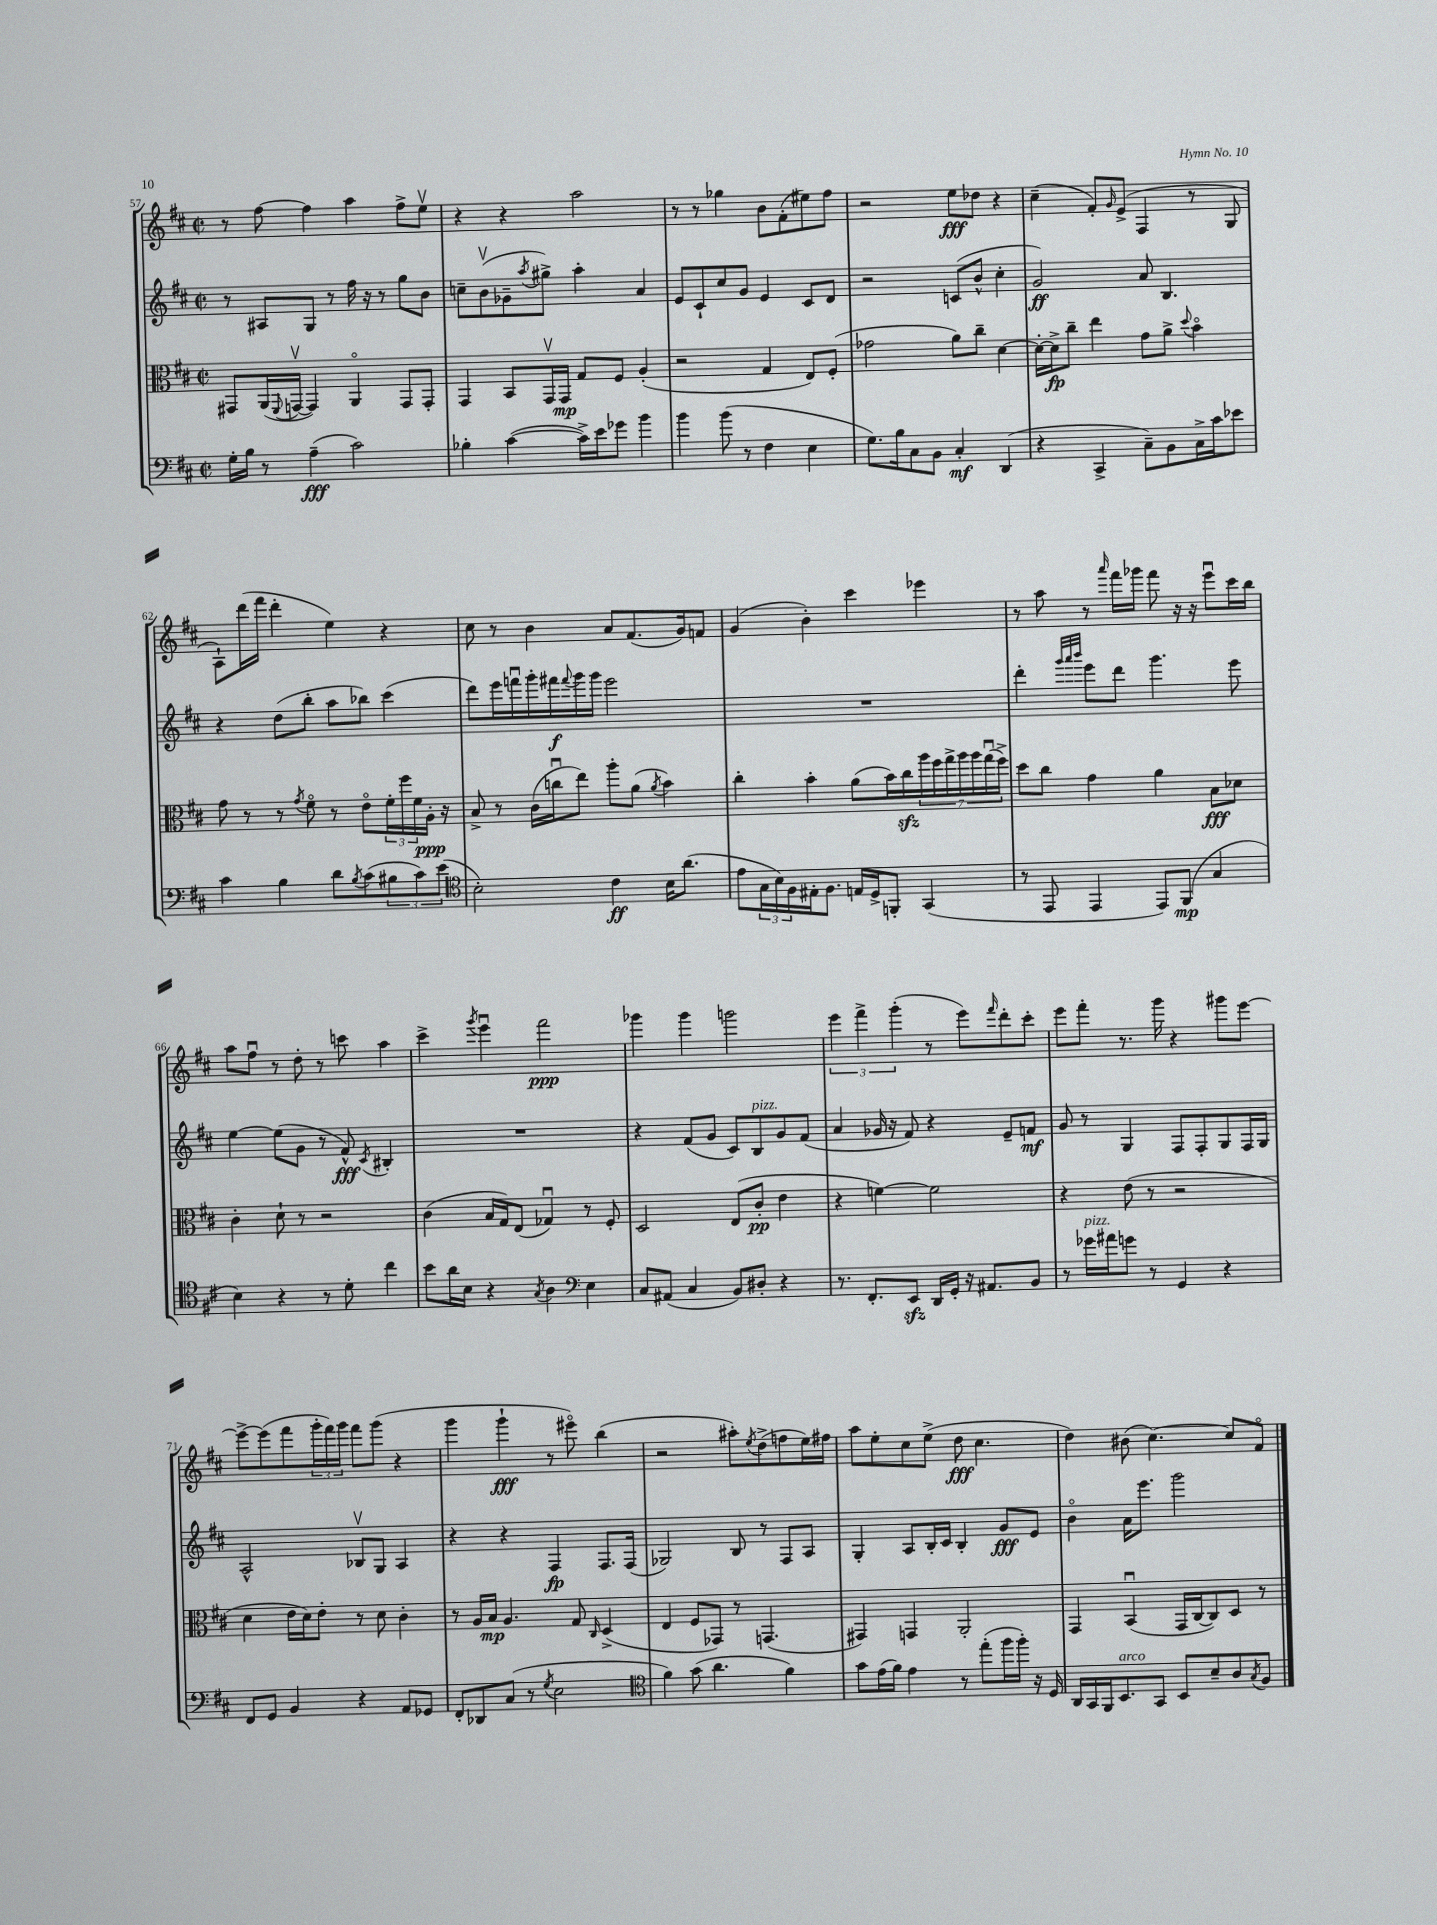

**kern	**kern	**kern	**kern
*staff4	*staff3	*staff2	*staff1
*clefF4	*clefC3	*clefG2	*clefG2
*k[f#c#]	*k[f#c#]	*k[f#c#]	*k[f#c#]
*M2/2	*M2/2	*M2/2	*M2/2
*met(c|)	*met(c|)	*met(c|)	*met(c|)
16G'	8GG#	8r	8r
16B	.	.	.
8r	(16AA	8A#	[8ff#
.	8qqFF#	.	.
.	[16GGv	.	.
(4A~	4GG])	8G	4ff#]
.	.	8r	.
2c#)	4AAo	16ff#	4aa
.	.	16r	.
.	.	8r	.
.	8GG	8gg	8ff#^
.	8GG'	8b	8eev
=	=	=	=
4B-'	4GG	8cc~	4r
.	.	(8bv	.
([4c#	8BB	8g-~	4r
.	.	8qaa	.
.	16GGv	8gg#^)	.
.	16GG	.	.
16c#^])	8G	4aa'	2aa
16e	.	.	.
8g-	8F#	.	.
4b	(4A'	4a	.
=	=	=	=
4b	2r	8e	8r
.	.	8c#`	8r
(8b	.	8cc#	4gg-
8r	.	8g	.
4F#	4G	4e	8b
.	.	.	(8f#'
4E	8E)	8c#	8ee#)
.	(8F#'	8d	8ff#
=	=	=	=
8.G)	2g-	2r	2r
16B	.	.	.
8C#	.	.	.
8BB	.	.	.
4C#'	8a)	(8c	8ee
.	8cc#~	8b^^	8dd-
(4DD	[4d	4cc#'	4r
=	=	=	=
4r	16d'_	2g)	(4cc#~
.	16d^]	.	.
.	8cc#~	.	.
4CC#^	4ee	.	8f#')
.	.	.	16qqg
.	.	.	(8e^
8C#~)	8g	8a	4F#
8BB	8a^	4.B	.
.	8qqdd	.	.
16C#^	4bo	.	8r
16c#	.	.	.
8e-	.	.	8G
=	=	=	=
4c#	8g	4r	8A`)
.	8r	.	(16ddd
.	.	.	16fff#
4B	8r	(8dd	4ddd'
.	8qg	.	.
.	8f#o	8bb'	.
8d	8r	8aa	4ee)
8qB	.	.	.
(8c#	8eo	8bb-)	.
12B#	24f#'	(4ccc#	4r
.	24ff#	.	.
12c#)	24f#	.	.
.	16A'	.	.
(12e	.	.	.
.	16r	.	.
=	=	=	=
*clefC4	*	*	*
2B')	8B^	8ddd)	8cc#
.	8r	16eee	8r
.	.	16fffu	.
.	(16c#	16ggg'	4b
.	16ccu	16fff#	.
.	.	8qqfff#	.
.	8ee)	16ggg	.
.	.	16ggg	.
4c#	8aa'	2eee	8a
.	(8a	.	(8.f#
.	8qa	.	.
16B	4b)	.	.
(8.a	.	.	16g)
.	.	.	8f
=	=	=	=
8e	4cc#'	1r	(4g
24G	.	.	.
24B)	.	.	.
24F#	.	.	.
16E#'	4b'	.	4b')
8.F#	.	.	.
16E	(8a	.	4ccc#
16D^	.	.	.
8FF'	16b)	.	.
.	16cc#	.	.
(4GG	28aa	.	4eee-
.	28ff#	.	.
.	28gg^	.	.
.	28aa	.	.
.	28aa	.	.
.	(28ggu	.	.
.	28ff#^)	.	.
=	=	=	=
8r	8dd	4ddd'	8r
8EE	8cc#	.	8aa
.	.	32qqggg	.
.	.	32qqaaa	.
.	.	32qqbbb	.
4EE	4g	8eee	8r
.	.	.	16qqaaa
.	.	8ddd	16fff#
.	.	.	16ggg-
8EE)	4a	4.ggg	8fff#
(8FF#	.	.	16r
.	.	.	16r
4G	8B	.	8eeeu
.	8d-	8eee	16ccc#
.	.	.	16bb
=	=	=	=
4B)	4c#'	[4ee	8aa
.	.	.	8ff#u
4r	8d`	(8ee]	8r
.	8r	8g	8dd'
8r	2r	8r	8r
8d'	.	8f#^^)	8ccc
.	.	8qc#	.
4cc#	.	4B#'	4aa
=	=	=	=
8b	(4c#	1r	4ccc#^
16a	.	.	.
16B	.	.	.
.	.	.	8qggg
4r	16B	.	4eeeu
.	16G)	.	.
.	(8E	.	.
8qG	.	.	.
4A	4G-u)	.	2fff#
*clefF4	*	*	*
4E	8r	.	.
.	8F#'	.	.
=	=	=	=
8C#	2D	4r	4ggg-
(8AA#	.	.	.
4C#	.	(8f#	4ggg-
.	.	8g	.
8BB)	(8E	8c#)	2ggg
8D#'	8c#'	8B	.
4r	4e	8g	.
.	.	(8f#	.
=	=	=	=
8.r	4r	4a	6eee
.	.	.	6fff#^
8.FF#'	.	.	.
.	[4f)	16g-	.
.	.	16r	.
.	.	.	(6ggg'
8EE	.	8f#)	.
16DD	2f]	4r	8r
16GG'	.	.	.
16r	.	.	8eee)
8.AA#	.	.	.
.	.	.	16qqfff#
.	.	8e~	8ddd'
8BB	.	8f	8ccc#'
=	=	=	=
8r	4r	8g	8eee
16g-	.	8r	8fff#'
16a#	.	.	.
8g	(8e	4G	8.r
8r	8r	.	.
.	.	.	16ggg
4GG	2r	8F#	4r
.	.	8F#'	.
4r	.	8G	8ggg#
.	.	16F#	[8eee
.	.	16G	.
=	=	=	=
8FF#	4d	2A^^	8eee^_
8GG	.	.	(8eee]
4BB	16e	.	8fff#
.	16d)	.	.
.	8e'	.	24ggg'
.	.	.	24fff#)
.	.	.	24ggg
4r	8r	8B-v	8fff#
.	8d	8G	(8ggg
8AA	4c#'	4A	4r
8GG-	.	.	.
=	=	=	=
8FF#'	8r	4r	4ggg
8DD-	16A	.	.
.	16B	.	.
(8C#	4.A	4r	4ggg`
8r	.	.	.
8qG	.	.	.
2E	.	4F#	8r
.	8G	.	8eee#o)
.	16qqC#	.	.
.	(4D^	8.F#	(4bb
.	.	(16F#	.
=	=	=	=
*clefC4	*	*	*
4f#)	4E	2G-)	2r
(8g	8F#	.	.
4.a	8GG-)	.	.
.	8r	8B	8aa#')
.	.	.	8qee
.	(4.GG	8r	(8dd^
4f#)	.	8F#	8ff
.	.	8A	16ee)
.	.	.	16ff#
=	=	=	=
8g	4GG#)	4G'	8aa
(16e	.	.	8ee'
16f#)	.	.	.
4e	4GG	8A	8cc#
.	.	16B'	(8ee^
.	.	16c#	.
8r	2AA'	4B'	8dd
(8ee'	.	.	4.cc#
16ff#	.	8g	.
16ff#')	.	.	.
16r	.	8e	.
16D	.	.	.
=	=	=	=
16AA	4GG	4bo	4dd)
16GG	.	.	.
16FF#	.	.	.
8.BB	.	.	.
.	(4BBu	16a	(8b#
.	.	8.eee	.
8GG	.	.	[4.cc#)
8BB	16GG	2ggg	.
.	[16C#	.	.
8B~	8C#])	.	.
8A	8D	.	8cc#]
8qG	.	.	.
8F#	8r	.	8f#o
==	==	==	==
*-	*-	*-	*-
